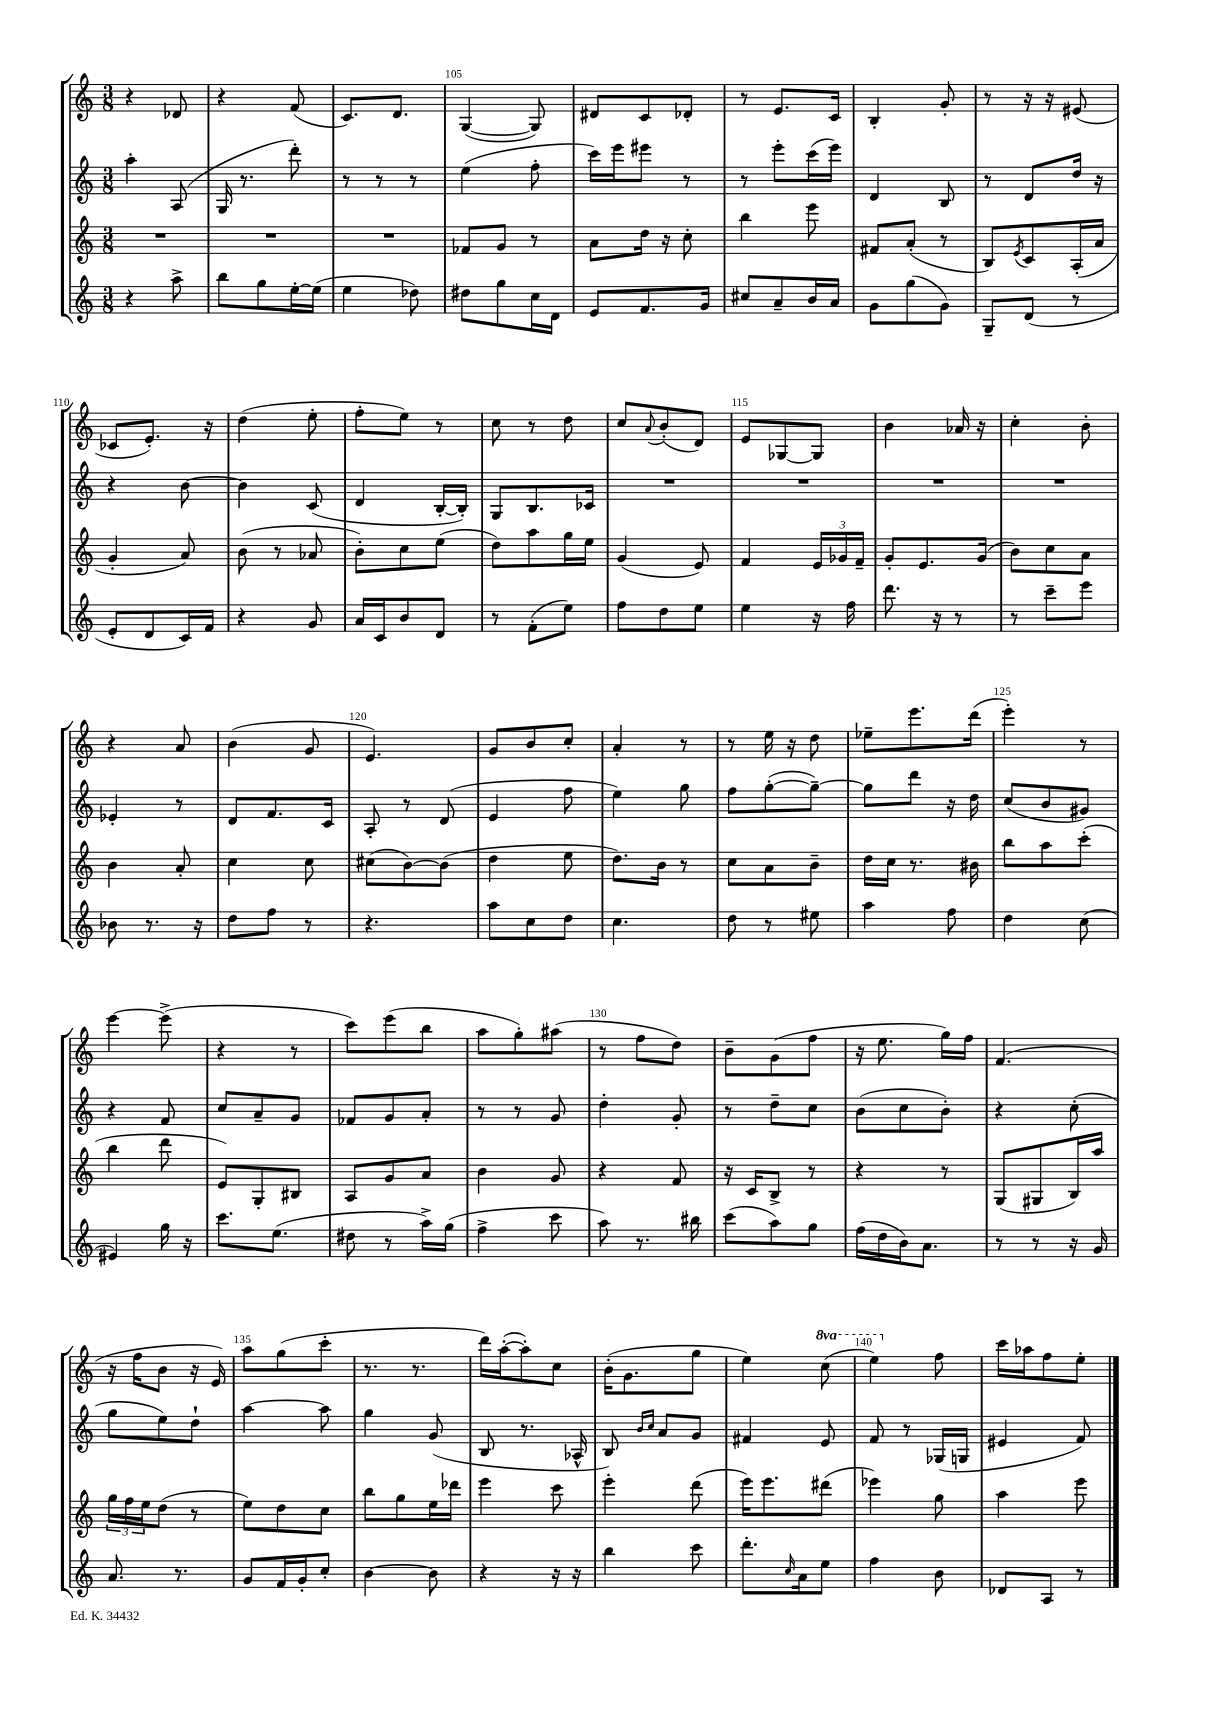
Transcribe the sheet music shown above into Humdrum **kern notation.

**kern	**kern	**kern	**kern
*staff4	*staff3	*staff2	*staff1
*clefG2	*clefG2	*clefG2	*clefG2
*k[]	*k[]	*k[]	*k[]
*M3/8	*M3/8	*M3/8	*M3/8
4r	4.r	4aa'	4r
8aa^	.	(8A	8d-
=	=	=	=
8bb	4.r	16G	4r
.	.	8.r	.
8gg	.	.	.
[16ee'	.	8ddd')	(8f
(16ee]	.	.	.
=	=	=	=
4ee	4.r	8r	8.c)
.	.	8r	.
.	.	.	8.d
8dd-)	.	8r	.
=	=	=	=
8dd#	8f-	(4ee	([4G
8gg	8g	.	.
16cc	8r	8ff'	8G])
16d	.	.	.
=	=	=	=
8e	8a	16ccc)	8d#
.	.	16eee	.
8.f	16dd	8eee#	8c
.	16r	.	.
.	8cc'	8r	8d-'
16g	.	.	.
=	=	=	=
8cc#	4bb	8r	8r
8a~	.	8eee'	8.e
16b	8eee	(16ccc	.
16a	.	16eee)	16c
=	=	=	=
8g	8f#	4d	4B'
(8gg	(8a'	.	.
8g)	8r	8B	8g'
=	=	=	=
8G~	8B)	8r	8r
.	8qe	.	.
(8d	8c	8d	16r
.	.	.	16r
8r	(16A'	16dd	(8e#
.	16a	16r	.
=	=	=	=
8e'	4g'	4r	8c-
8d	.	.	8.e')
16c)	8a)	[8b	.
16f	.	.	16r
=	=	=	=
4r	(8b	4b]	(4dd
.	8r	.	.
8g	8a-	(8c	8ee'
=	=	=	=
16a	8b')	4d	8ff'
16c	.	.	.
8b	8cc	.	8ee)
8d	(8ee	[16B'	8r
.	.	16B'])	.
=	=	=	=
8r	8dd)	8G	8cc
(8f'	8aa	8.B	8r
8ee)	16gg	.	8dd
.	16ee	16c-	.
=	=	=	=
8ff	(4g	4.r	8cc
.	.	.	8qqa
8dd	.	.	(8b'
8ee	8e)	.	8d)
=	=	=	=
4ee	4f	4.r	8e
.	.	.	[8G-
16r	24e	.	8G-]
.	24g-	.	.
16ff	.	.	.
.	24f~	.	.
=	=	=	=
8.ddd	8g'	4.r	4b
.	8.e	.	.
16r	.	.	.
8r	.	.	16a-
.	(16g	.	16r
=	=	=	=
8r	8b)	4.r	4cc'
8ccc~	8cc	.	.
8eee	8a	.	8b'
=	=	=	=
8b-	4b	4e-'	4r
8.r	.	.	.
.	8a'	8r	8a
16r	.	.	.
=	=	=	=
8dd	4cc	8d	(4b
8ff	.	8.f	.
8r	8cc	.	8g
.	.	16c	.
=	=	=	=
4.r	(8cc#	8A'	4.e)
.	[8b)	8r	.
.	(8b]	(8d	.
=	=	=	=
8aa	4dd	4e	8g
8cc	.	.	8b
8dd	8ee	8ff	8cc'
=	=	=	=
4.cc	8.dd)	4ee)	4a'
.	16b	.	.
.	8r	8gg	8r
=	=	=	=
8dd	8cc	8ff	8r
8r	8a	([8gg'	16ee
.	.	.	16r
8ee#	8b~	8gg~_)	8dd
=	=	=	=
4aa	16dd	8gg]	8ee-~
.	16cc	.	.
.	8.r	8ddd	8.eee
8ff	.	16r	.
.	16b#	16dd	(16ddd
=	=	=	=
4dd	8bb	(8cc	4eee')
.	8aa	8b	.
(8cc	(8ccc'	8g#)	8r
=	=	=	=
4e#)	4bb	4r	[4eee
16gg	8ddd	8f	(8eee^]
16r	.	.	.
=	=	=	=
8.ccc	8e)	8cc	4r
.	8G'	8a~	.
(8.ee	.	.	.
.	8B#	8g	8r
=	=	=	=
8dd#	8A	8f-	8ccc)
8r	8g	8g	(8eee
16aa^)	8a	8a'	8bb
(16gg	.	.	.
=	=	=	=
4ff^	4b	8r	8aa
.	.	8r	8gg')
8ccc	8g	8g	(8aa#
=	=	=	=
8aa)	4r	4dd'	8r
8.r	.	.	8ff
.	8f	8g'	8dd)
16bb#	.	.	.
=	=	=	=
(8ccc	16r	8r	8b~
.	16c	.	.
8aa)	8B^	8dd~	(8g
8gg	8r	8cc	8ff
=	=	=	=
(16ff	4r	(8b	16r
16dd	.	.	8.ee
16b)	.	8cc	.
8.a	.	.	.
.	8r	8b')	16gg)
.	.	.	16ff
=	=	=	=
8r	(8G	4r	(4.f
8r	8G#	.	.
16r	16B)	(8cc'	.
16g	16aa	.	.
=	=	=	=
8.a	24gg	8gg	16r
.	24ff	.	.
.	.	.	16ff
.	24ee	.	.
.	(8dd	8ee)	8b
8.r	.	.	.
.	8r	8dd`	16r
.	.	.	16e)
=	=	=	=
8g	8ee)	[4aa	8aa
16f	8dd	.	(8gg
16g'	.	.	.
8cc'	8cc	8aa]	8ccc'
=	=	=	=
[4b	8bb	4gg	8.r
.	8gg	.	.
.	.	.	8.r
8b]	16ee	(8g	.
.	16ddd-	.	.
=	=	=	=
4r	4eee	8B	16ddd)
.	.	.	([16aa'
.	.	8.r	8aa'])
16r	8ccc	.	8cc
16r	.	16A-^^	.
=	=	=	=
4bb	4eee'	8B)	(16b'
.	.	.	8.g
.	.	16qqb	.
.	.	16qqcc	.
.	.	8a	.
8ccc	(8ddd	8g	8gg
=	=	=	=
8.ddd'	16eee)	4f#	4ee)
.	8.eee	.	.
16qqcc	.	.	.
16a	.	.	.
8ee	(8ddd#	8e	(8ccc
=	=	=	=
4ff	4eee-)	8f	4eee)
.	.	8r	.
8b	8gg	(16G-	8ff
.	.	16G	.
=	=	=	=
8d-	4aa	4e#	16ccc
.	.	.	16aa-
8A	.	.	8ff
8r	8eee	8f)	8ee'
==	==	==	==
*-	*-	*-	*-
